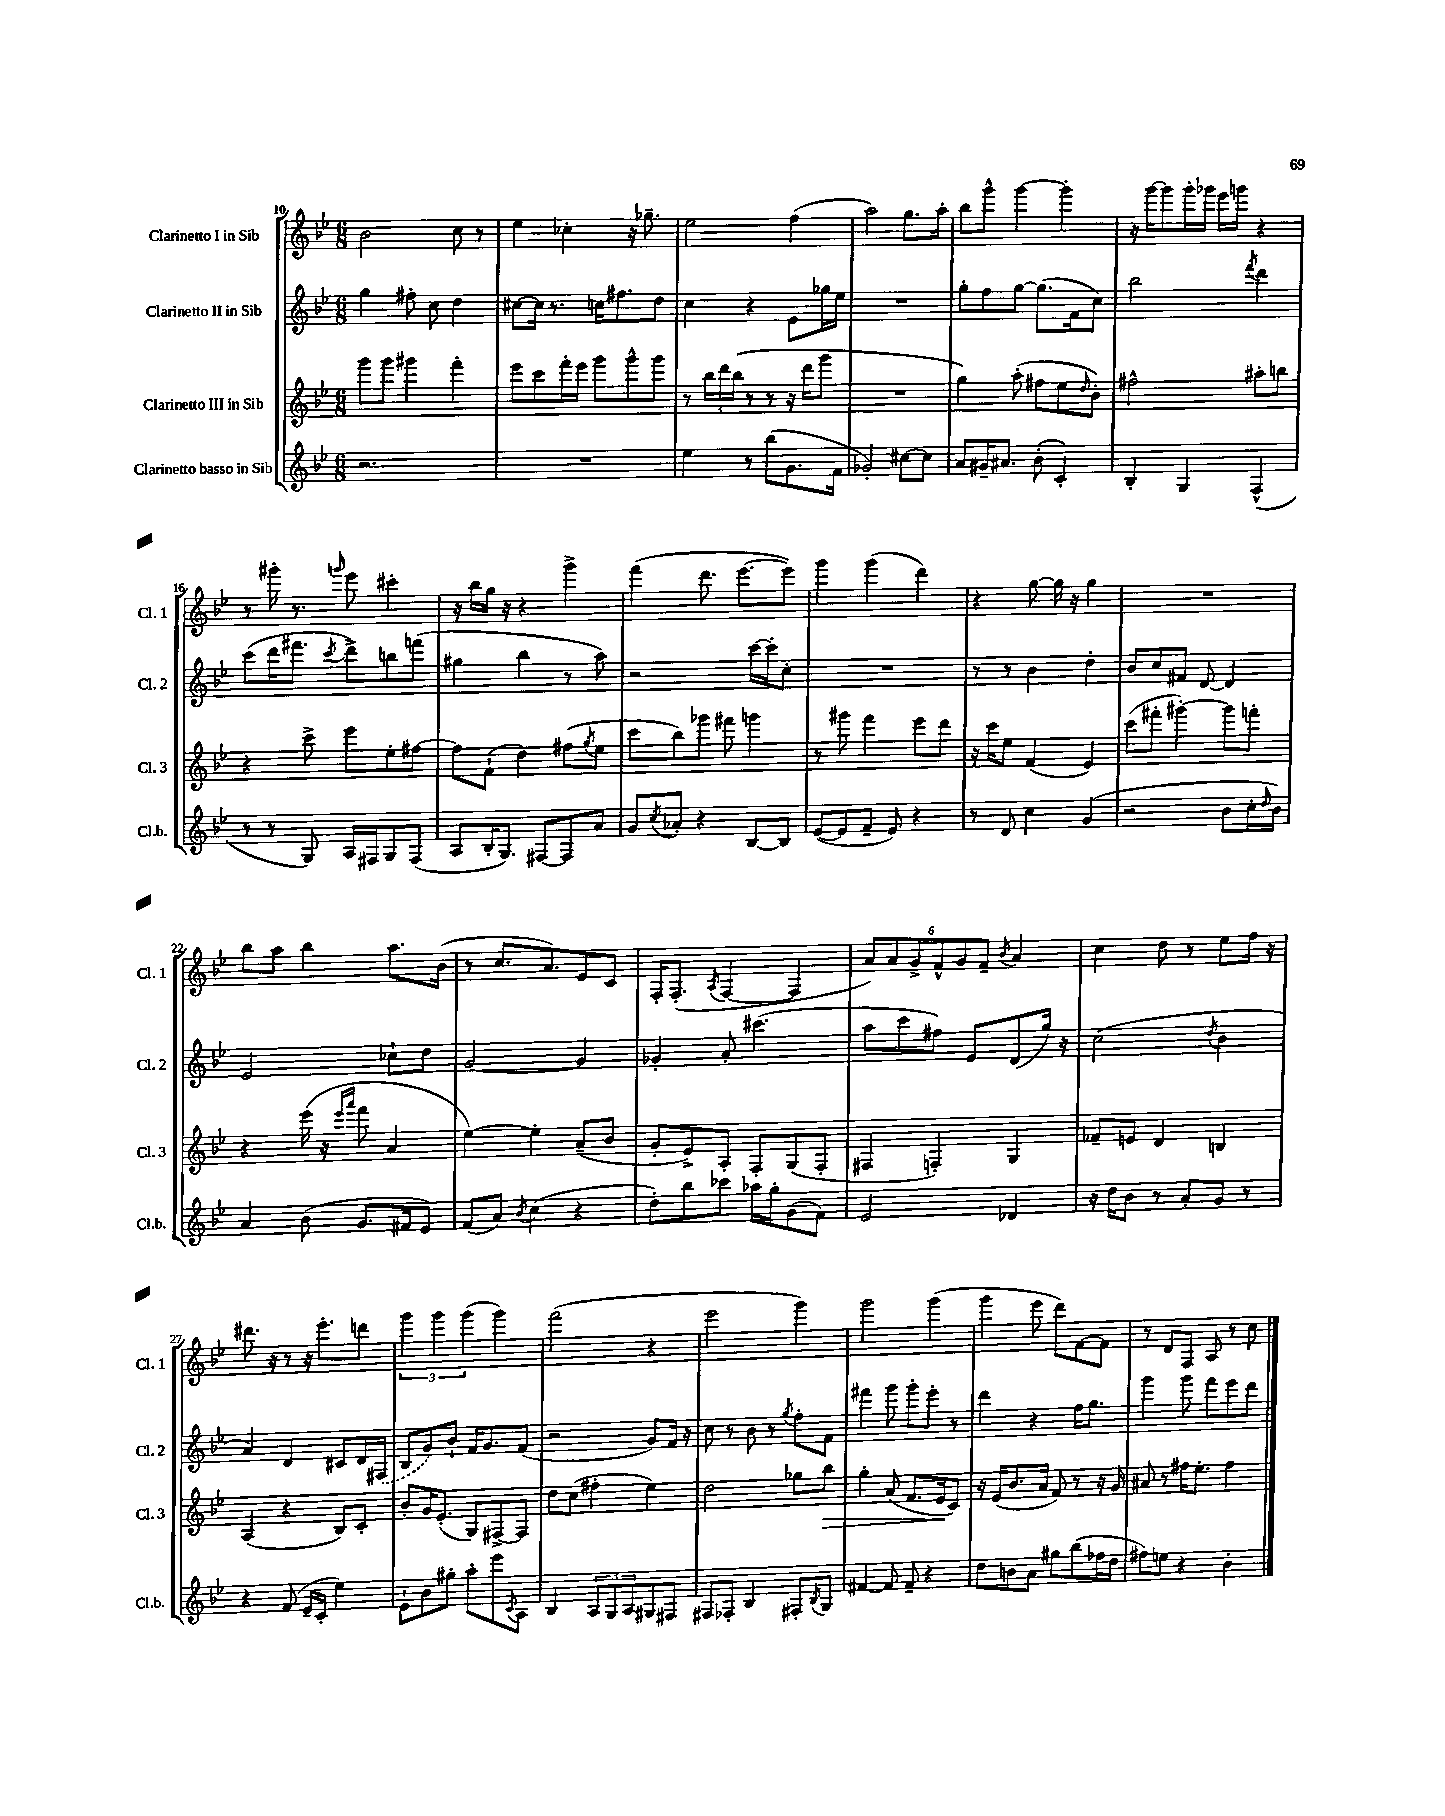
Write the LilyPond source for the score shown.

<<
\new StaffGroup <<
\new Staff = "s0" \with { instrumentName = "Clarinetto I in Sib" shortInstrumentName = "Cl. 1" } {
    \clef treble \key bes \major \numericTimeSignature \time 6/8
    bes'2 c''8 r8 |
    ees''4 ces''4-. r16 ges''8.-- |
    ees''2 f''4( |
    a''2) g''8. a''16-. |
    bes''8 g'''8-^ g'''4~ g'''4-. |
    r16 g'''16~ g'''8 g'''16-. ges'''16 ees'''16 g'''16 r4 |
    r8 gis'''16-. r8. \grace { g'''16 } ees'''8 cis'''4-. |
    r16 bes''16 g''16 r16 r4 g'''4-> |
    f'''4( d'''8. ees'''8.~ ees'''8) |
    g'''4 g'''4( d'''4) |
    r4 g''8~ g''16 r16 g''4 |
    R2. |
    bes''8 a''8 bes''4 a''8. bes'16( |
    r8 c''8. a'8.) ees'8 c'8 |
    f16-. f8.-.( \acciaccatura { a8 } f4~ f4 |
    \tuplet 6/4 { a'8) a'8 g'8-> f'8-^ g'8 f'8-- } \acciaccatura { bes'8 } a'4 |
    c''4 d''8 r8 ees''8 f''16 r16 |
    dis'''8. r16 r8 r16 ees'''8.-. d'''8 |
    \tuplet 3/2 { g'''4 g'''4 g'''4( } g'''4) |
    f'''2( r4 |
    ees'''2 g'''4) |
    g'''2 g'''4( |
    g'''4 ees'''8 d'''8) f'8~ f'8 |
    r8 d'8 f8 a8 r8 c''8 \bar "|." |
}
\new Staff = "s1" \with { instrumentName = "Clarinetto II in Sib" shortInstrumentName = "Cl. 2" } {
    \clef treble \key bes \major \numericTimeSignature \time 6/8
    g''4 fis''8-. c''8 d''4 |
    cis''8~ cis''16 r8. c''16 fis''8. d''8 |
    c''4 r4 ees'8 ges''16 ees''16 |
    R2. |
    g''8-. f''8 g''8~ g''8.( f'16 c''8) |
    bes''2 \acciaccatura { f'''8 } d'''4 |
    c'''8( d'''16 fis'''8. \acciaccatura { c'''8 } d'''8->) b''8 f'''8( |
    gis''4 bes''4 r8 a''8) |
    r2 c'''16~ c'''16-. c''8-. |
    R2. |
    r8 r8 bes'4 d''4-. |
    bes'8 c''8 fis'8 d'8~ d'4 |
    ees'2 ces''8-! d''8 |
    g'2~ g'4 |
    ges'4-. a'8-. cis'''4.( |
    a''8 c'''8 fis''8) ees'8 d'8( g''16) r16 |
    c''2( \acciaccatura { d''8 } bes'4 |
    a'4) d'4 cis'8 d'16 \once \slurDashed fis16( |
    bes8 g'8) bes'8-! f'16 g'8. f'8( |
    r2 g'8) f'16 r16 |
    c''8 r8 bes'8 r8 \acciaccatura { g''8 } f''8-. f'8 |
    fis'''4 g'''8 g'''8-. ees'''8-. r8 |
    d'''4 r4 f''16 g''8. |
    g'''4 g'''8 f'''8 ees'''8 d'''8 \bar "|." |
}
\new Staff = "s2" \with { instrumentName = "Clarinetto III in Sib" shortInstrumentName = "Cl. 3" } {
    \clef treble \key bes \major \numericTimeSignature \time 6/8
    g'''8 g'''8 gis'''4 f'''4-. |
    ees'''8 c'''8 f'''16-. ees'''16 g'''8 g'''8-^ g'''8 |
    r8 \tuplet 3/2 { bes''16 d'''16 bes''16( } r8 r8 r16 d'''16 g'''8 |
    R2. |
    g''4) a''8-.( fis''8 ees''8 \grace { d''16 } bes'8-.) |
    fis''2-^ ais''8-. b''8 |
    r4 c'''8-> ees'''8 ees''8-. fis''8~ |
    fis''8 f'8-!( d''4) fis''8( \acciaccatura { g''8 } ees''8 |
    c'''8 bes''8) ges'''8 fis'''8 g'''4 |
    r8 gis'''8 f'''4 ees'''8 d'''8 |
    r16 c'''16 ees''8 f'4( ees'4) |
    c'''8( fis'''8-. gis'''4~-.) gis'''8 f'''8-. |
    r4 ees'''16( r16 \grace { ees'''16 a'''16 } f'''8 a'4 |
    ees''4~) ees''4-. a'8--( bes'8 |
    g'8-. ees'8->) a8-. f8-. g8( f8-. |
    fis4 f4-.) g4 |
    fes'8-- e'8 d'4 b4 |
    a4( r4 bes8) c'8-. |
    bes'8-. g'16 ees'8.-.( g8) fis8~-> fis8 |
    d''8 c''8( fis''4-. ees''4) |
    d''2 ges''8 bes''8\> |
    g''4-. a'8( f'8. ees'16\! c'8) |
    r16 ees'16( bes'8. a'16 f'8) r8 r16 g'16 |
    ais'8 r8 fis''16 ees''8.-. fis''4 \bar "|." |
}
\new Staff = "s3" \with { instrumentName = "Clarinetto basso in Sib" shortInstrumentName = "Cl.b." } {
    \clef treble \key bes \major \numericTimeSignature \time 6/8
    r2. |
    R2. |
    ees''4 r8 bes''8( g'8. f'16 |
    ges'2-.) cis''8~ cis''8 |
    a'8 gis'16-- ais'8. bes'8-.( c'4-.) |
    bes4-. g4 f4-^( |
    r8 r8 g8) a16 fis16 g8 fis8( |
    a8 bes16-. g8.) fis8~ fis8 a'8 |
    g'8 \acciaccatura { c''8 } aes'8-. r4 bes8~ bes8 |
    ees'8~( ees'8 f'8-- ees'8) r4 |
    r8 d'8 c''4 g'4( |
    r2 bes'8 c''16-. \grace { d''16 } bes'16) |
    a'4 bes'8( g'8. fis'16 ees'8) |
    f'8( a'8) \acciaccatura { bes'8 } c''4( r4 |
    d''8-.) bes''8 ces'''8 aes''16 g''16-. g'8( f'8) |
    ees'2 des'4 |
    r16 d''16 bes'8 r8 a'8-. g'8 r8 |
    r4 f'8( ees'16-- c'16-. ees''4) |
    ees'8-! bes'8 gis''8-. a''8-. ees'''8 \acciaccatura { c'8 } a8 |
    bes4 \tuplet 3/2 { a8 g8 a8 } gis8 fis8 |
    fis8 fes8-. bes4 fis8-. \acciaccatura { bes8 } g8 |
    fis'4~ fis'8 fis'8-- r4 |
    d''8 b'8 a'8 gis''8 bes''8( fes''16 d''16 |
    fis''8) e''8 r4 bes'4-. \bar "|." |
}
>>
>>
\layout { \context { \Score currentBarNumber = #10 } }
